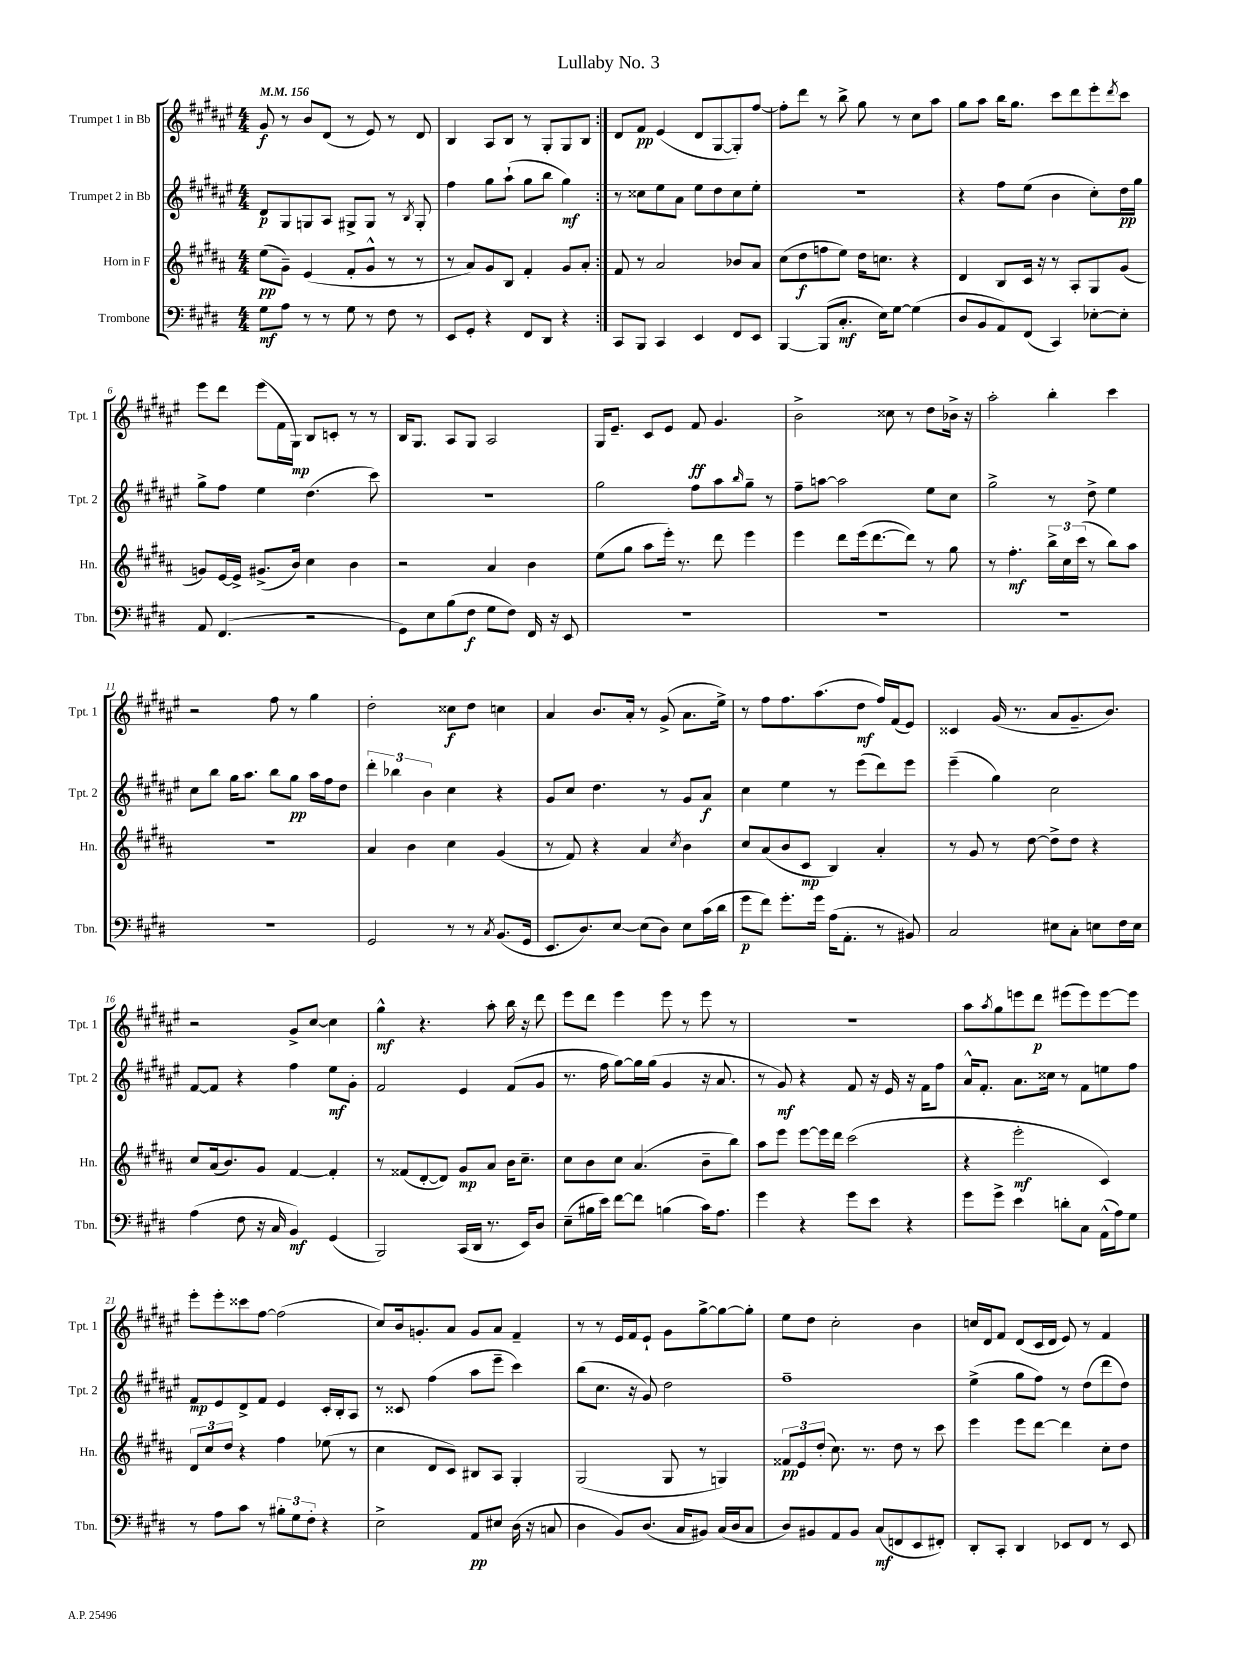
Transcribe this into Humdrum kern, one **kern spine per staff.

**kern	**dynam	**kern	**dynam	**kern	**dynam	**kern	**dynam
*part4	*part4	*part3	*part3	*part2	*part2	*part1	*part1
*staff4	*staff4	*staff3	*staff3	*staff2	*staff2	*staff1	*staff1
*I"Trombone	*	*I"Horn in F	*	*I"Trumpet 2 in Bb	*	*I"Trumpet 1 in Bb	*
*I'Tbn.	*	*I'Hn.	*	*I'Tpt. 2	*	*I'Tpt. 1	*
*clefF4	*	*clefG2	*	*clefG2	*	*clefG2	*
*k[f#c#g#d#]	*	*k[f#c#g#d#a#]	*	*k[f#c#g#d#a#e#]	*	*k[f#c#g#d#a#e#]	*
*M4/4	*	*M4/4	*	*M4/4	*	*M4/4	*
*MM156	*	*MM156	*	*MM156	*	*MM156	*
=1	=1	=1	=1	=1	=1	=1	=1
8G#\L	mf	(8ee\L	pp	8d#/L	p	8g#/	f
8A\J	.	8g#~\J)	.	8G#/	.	8r	.
8r	.	(4e/	.	8Gn/	.	8b/L	.
8r	.	.	.	8A#/J	.	(8d#/J	.
8G#\	.	8f#'/L	.	8G#X^/L	.	8r	.
8r	.	8g#^^/J	.	8G#/J	.	8e#/)	.
8F#\	.	8r	.	8r	.	8r	.
.	.	.	.	8qB/	.	.	.
8r	.	8r	.	8G#'/	.	8d#/	.
=2	=2	=2	=2	=2	=2	=2	=2
8EE/L	.	8r	.	4ff#\	.	4B/	.
8GG#'/J	.	8a#/L)	.	.	.	.	.
4r	.	8g#/	.	8gg#\L	.	8A#/L	.
.	.	8B/J	.	(8aa#`\J	.	8B/J	.
8FF#/L	.	4f#'/	.	8gg#\L	.	8r	.
8DD#/J	.	.	.	8bb\J	.	8G#'/L	.
4r	.	8g#/L	.	4gg#\)	mf	8G#/	.
.	.	8a#'/J	.	.	.	8B/J	.
=3:|!	=3:|!	=3:|!	=3:|!	=3:|!	=3:|!	=3:|!	=3:|!
8CC#/L	.	8f#/	.	8r	.	8d#/L	.
8BBB/J	.	8r	.	8cc##X\L	.	8f#/J	pp
4CC#/	.	2a#/	.	8ee#\	.	(4e#/	.
.	.	.	.	8a#\J	.	.	.
4EE/	.	.	.	8ee#\L	.	8d#/L	.
.	.	.	.	8dd#\	.	[8G#/	.
8FF#/L	.	8b-X/L	.	8cc##\	.	8G#'/])	.
8EE/J	.	8a#/J	.	8ee#'\J	.	[8ff#/J	.
=4	=4	=4	=4	=4	=4	=4	=4
[4BBB/	.	(8cc#\L	.	1r	.	8ff#'\L]	.
.	.	8dd#\	f	.	.	8ddd#\J	.
(8BBB/L]	.	8ffn\	.	.	.	8r	.
8.C#'/J	mf	8ee\J)	.	.	.	8bb^\	.
.	.	16dd#\KL	.	.	.	8gg#\	.
16E\KL)	.	8.ccn\J	.	.	.	.	.
[8G#\J	.	.	.	.	.	8r	.
(4G#\]	.	4r	.	.	.	8cc#\L	.
.	.	.	.	.	.	8aa#\J	.
=5	=5	=5	=5	=5	=5	=5	=5
8D#/L	.	4d#/	.	4r	.	8gg#\L	.
8BB/	.	.	.	.	.	8aa#\J	.
8AA/)	.	8B/L	.	8ff#\L	.	16bb\KL	.
.	.	.	.	.	.	8.gg#\J	.
(8FF#/J	.	16c#/Jk	.	(8ee#\J	.	.	.
.	.	16r	.	.	.	.	.
4CC#/)	.	8r	.	4b\	.	8ccc#\L	.
.	.	8A#'/L	.	.	.	8ddd#\	.
[8E-X'\L	.	8G#/	.	8cc#'\L)	.	8eee#'\	.
.	.	.	.	.	.	8qddd#/	.
8E-'\J]	.	(8g#/J	.	16dd#\L	pp	8ccc#\J	.
.	.	.	.	16gg#\JJ	.	.	.
!!LO:LB:g=z
=6	=6	=6	=6	=6	=6	=6	=6
8AA/	.	8gn/L)	.	8gg#^\L	.	8eee#\L	.
(4.FF#/	.	[16e/L	.	8ff#\J	.	8ddd#\J	.
.	.	16e^/JJ]	.	.	.	.	.
.	.	(8.g#X^/L	.	4ee#\	.	(8eee#\L	.
.	.	.	.	.	.	16f#\L	.
.	.	16b/Jk)	.	.	.	16G#\JJ)	mp
2r	.	4cc#\	.	(4.dd#\	.	8B/L	.
.	.	.	.	.	.	8cn'/J	.
.	.	4b\	.	.	.	8r	.
.	.	.	.	8ccc#\)	.	8r	.
=7	=7	=7	=7	=7	=7	=7	=7
8GG#\L)	.	2r	.	1r	.	16B/KL	.
.	.	.	.	.	.	8.G#/J	.
8E\	.	.	.	.	.	.	.
(8B\	.	.	.	.	.	8A#/L	.
8F#\J	f	.	.	.	.	8G#/J	.
8G#\L	.	4a#/	.	.	.	2A#/	.
8F#\J)	.	.	.	.	.	.	.
16FF#/	.	4b\	.	.	.	.	.
16r	.	.	.	.	.	.	.
8EE/	.	.	.	.	.	.	.
=8	=8	=8	=8	=8	=8	=8	=8
1r	.	(8ee\L	.	2gg#\	.	16G#/KL	.
.	.	.	.	.	.	8.e#~/J	.
.	.	8gg#\J	.	.	.	.	.
.	.	8aa#\L	.	.	.	8c#/L	.
.	.	16eee'\Jk)	.	.	.	8e#/J	.
.	.	8.r	.	.	.	.	.
.	.	.	.	8ff#\L	.	8f#/	ff
.	.	8ddd#\	.	8aa#\	.	4.g#/	.
.	.	.	.	16qqbb/	.	.	.
.	.	4eee\	.	8gg#~\J	.	.	.
.	.	.	.	8r	.	.	.
=9	=9	=9	=9	=9	=9	=9	=9
1r	.	4eee\	.	8ff#~\L	.	2b^\	.
.	.	.	.	[8aan\J	.	.	.
.	.	8ddd#\L	.	2aa\]	.	.	.
.	.	(16eee\k	.	.	.	.	.
.	.	[8.ddd#\	.	.	.	.	.
.	.	.	.	.	.	8cc##X\	.
.	.	8ddd#\J])	.	.	.	8r	.
.	.	8r	.	8ee#\L	.	8dd#\L	.
.	.	8gg#\	.	8cc#\J	.	16b-X^\Jk	.
.	.	.	.	.	.	16r	.
=10	=10	=10	=10	=10	=10	=10	=10
1r	.	8r	.	2gg#^\	.	2aa#'\	.
.	.	4.ff#'\	mf	.	.	.	.
.	.	24bb^\LL	.	8r	.	4bb'\	.
.	.	24cc#\	.	.	.	.	.
.	.	(24ccc#\JJ	.	.	.	.	.
.	.	8r	.	8dd#^\	.	.	.
.	.	8bb\L)	.	4ee#\	.	4ccc#\	.
.	.	8aa#\J	.	.	.	.	.
!!LO:LB:g=z
=11	=11	=11	=11	=11	=11	=11	=11
1r	.	1r	.	8cc#\L	.	2r	.
.	.	.	.	8bb\J	.	.	.
.	.	.	.	16gg#\KL	.	.	.
.	.	.	.	8.aa#\J	.	.	.
.	.	.	.	8bb\L	.	8ff#\	.
.	.	.	.	8gg#\J	pp	8r	.
.	.	.	.	16aa#\LL	.	4gg#\	.
.	.	.	.	16ff#\J	.	.	.
.	.	.	.	8dd#\J	.	.	.
=12	=12	=12	=12	=12	=12	=12	=12
2GG#/	.	4a#/	.	6ddd#'\	.	2dd#'\	.
.	.	.	.	6bb-X\	.	.	.
.	.	4b\	.	.	.	.	.
.	.	.	.	6b\	.	.	.
8r	.	4cc#\	.	4cc#\	.	8cc##X\L	f
8r	.	.	.	.	.	8dd#\J	.
8qC#/	.	.	.	.	.	.	.
(8.BB/L	.	(4g#/	.	4r	.	4ccn\	.
16GG#/Jk	.	.	.	.	.	.	.
=13	=13	=13	=13	=13	=13	=13	=13
8.EE/L	.	8r	.	8g#/L	.	4a#/	.
.	.	8f#/)	.	8cc#/J	.	.	.
8.D#/)	.	.	.	.	.	.	.
.	.	4r	.	4.dd#\	.	8.b/L	.
[8E/J	.	.	.	.	.	.	.
.	.	.	.	.	.	16a#'/Jk	.
(8E\L]	.	4a#/	.	.	.	8r	.
8D#\J)	.	.	.	8r	.	(8g#^/	.
.	.	8qcc#/	.	.	.	.	.
8E\L	.	4b\	.	8g#/L	.	8.a#\L	.
(16c#\L	.	.	.	8a#/J	f	.	.
16d#\JJ	.	.	.	.	.	16ee#^\Jk)	.
=14	=14	=14	=14	=14	=14	=14	=14
8g#\L	p	8cc#/L	.	4cc#\	.	8r	.
8f#\J)	.	(8a#/	.	.	.	8ff#\L	.
8.g#'\L	.	8b/	.	4ee#\	.	8.ff#\	.
.	.	8c#/J	mp	.	.	.	.
16g#\Jk	.	.	.	.	.	(8.aa#\	.
(16A\KL	.	4B/)	.	8r	.	.	.
8.AA'\J	.	.	.	.	.	.	.
.	.	.	.	(8eee#\L	.	8dd#\J	mf
8r	.	4a#'/	.	8ddd#\)	.	16ff#/LL)	.
.	.	.	.	.	.	(16f#/J	.
8BB#X/)	.	.	.	8eee#\J	.	8e#/J)	.
=15	=15	=15	=15	=15	=15	=15	=15
2C#/	.	8r	.	(4eee#~\	.	4c##X/	.
.	.	8g#/	.	.	.	.	.
.	.	8r	.	4gg#\)	.	(16g#/	.
.	.	.	.	.	.	8.r	.
.	.	[8dd#\	.	.	.	.	.
8E#X\L	.	8dd#^\L]	.	2cc#\	.	8a#/L	.
8C#'\J	.	8dd#\J	.	.	.	8.g#~/	.
8En\L	.	4r	.	.	.	.	.
.	.	.	.	.	.	8.b/J)	.
16F#\L	.	.	.	.	.	.	.
16E\JJ	.	.	.	.	.	.	.
!!LO:LB:g=z
=16	=16	=16	=16	=16	=16	=16	=16
(4A\	.	8cc#/L	.	[8f#/L	.	2r	.
.	.	(16a#/k	.	8f#/J]	.	.	.
.	.	8.b/)	.	.	.	.	.
8F#\	.	.	.	4r	.	.	.
16r	.	8g#/J	.	.	.	.	.
16C#/	.	.	.	.	.	.	.
4BB/)	mf	[4f#/	.	4ff#\	.	8g#^/L	.
.	.	.	.	.	.	[8cc#/J	.
(4GG#/	.	4f#'/]	.	8ee#\L	mf	4cc#\]	.
.	.	.	.	8g#'\J	.	.	.
=17	=17	=17	=17	=17	=17	=17	=17
2BBB/)	.	8r	.	2f#/	.	4gg#^^\	mf
.	.	(8f##X/L	.	.	.	.	.
.	.	[8d#'/	.	.	.	4.r	.
.	.	8d#/J])	.	.	.	.	.
(16CC#/LL	.	8g#/L	mp	4e#/	.	.	.
16DD#/JJ	.	.	.	.	.	.	.
8.r	.	8a#/J	.	.	.	8aa#'\	.
.	.	16b\KL	.	(8f#/L	.	16bb\	.
16EE/KL)	.	8.cc#~\J	.	.	.	16r	.
8D#/J	.	.	.	8g#/J	.	8ddd#\	.
=18	=18	=18	=18	=18	=18	=18	=18
(8E~\L	.	8cc#\L	.	8.r	.	8eee#\L	.
16B#X\L	.	8b\	.	.	.	8ddd#\J	.
16e\JJ)	.	.	.	16ff#\	.	.	.
[8f#\L	.	8cc#\J	.	[8gg#\L)	.	4eee#\	.
8f#\J]	.	(4.a#/	.	16gg#\L]	.	.	.
.	.	.	.	(16gg#\JJ	.	.	.
(4Bn\	.	.	.	4g#/	.	8eee#\	.
.	.	.	.	.	.	8r	.
16c#\KL)	.	8b~\L	.	16r	.	8eee#\	.
8.A\J	.	.	.	8.a#/	.	.	.
.	.	8bb\J)	.	.	.	8r	.
=19	=19	=19	=19	=19	=19	=19	=19
4g#\	.	8aa#\L	.	8r	.	1r	.
.	.	8eee\J	.	8g#/)	mf	.	.
4r	.	[8eee\L	.	4r	.	.	.
.	.	16eee\L]	.	.	.	.	.
.	.	16ddd#\JJ	.	.	.	.	.
8g#\L	.	(2ccc#\	.	8f#/	.	.	.
8e\J	.	.	.	16r	.	.	.
.	.	.	.	16e#/	.	.	.
4r	.	.	.	16r	.	.	.
.	.	.	.	16f#\KL	.	.	.
.	.	.	.	8ff#\J	.	.	.
=20	=20	=20	=20	=20	=20	=20	=20
8g#\L	.	4r	.	16a#^^/KL	.	8aa#\L	.
.	.	.	.	8.f#'/J	.	.	.
.	.	.	.	.	.	8qaa#/	.
8g#^\J	.	.	.	.	.	8gg#\	.
4e\	.	2eee'\	mf	8.a#\L	.	8eeen\	.
.	.	.	.	.	.	8ddd#\J	p
.	.	.	.	16cc##X\Jk	.	.	.
8dn'\L	.	.	.	8r	.	(8eee#X\L	.
8C#\J	.	.	.	8f#\L	.	8eee#\)	.
(16AA^^\LL	.	4c#/)	.	8een\	.	[8eee#\	.
16A\J)	.	.	.	.	.	.	.
8G#\J	.	.	.	8ff#\J	.	8eee#\J]	.
!!LO:LB:g=z
=21	=21	=21	=21	=21	=21	=21	=21
8r	.	12d#/L	.	8f#/L	mp	8eee#'\L	.
.	.	12cc#/	.	.	.	.	.
8A\L	.	.	.	8e#/	.	8eee#'\	.
.	.	12dd#/J	.	.	.	.	.
8c#\J	.	4r	.	8d#^/	.	8ccc##X\	.
8r	.	.	.	8f#/J	.	[8ff#\J	.
12B#X'\L	.	4ff#\	.	4e#/	.	(2ff#\]	.
12G#\	.	.	.	.	.	.	.
12F#'\J	.	.	.	.	.	.	.
4r	.	(8ee-X\	.	16c#'/LL	.	.	.
.	.	.	.	16B'/J	.	.	.
.	.	8r	.	8A#/J	.	.	.
=22	=22	=22	=22	=22	=22	=22	=22
2E^\	.	4cc#\	.	8r	.	8cc#/L)	.
.	.	.	.	8c##X/	.	16b/k	.
.	.	.	.	.	.	8.gn'/	.
.	.	8d#/L	.	(4ff#\	.	.	.
.	.	8c#/J)	.	.	.	8a#/J	.
8AA/L	pp	8B#X/L	.	8aa#\L	.	8g/L	.
8E#X/J	.	8A#/J	.	8eee#~\J	.	8a#/J	.
(16D#\	.	4G#'/	.	4ccc#\)	.	4f#~/	.
16r	.	.	.	.	.	.	.
8Cn/	.	.	.	.	.	.	.
=23	=23	=23	=23	=23	=23	=23	=23
4D#\	.	(2G#/	.	(8bb\L	.	8r	.
.	.	.	.	8.cc#\J	.	8r	.
8BB/L)	.	.	.	.	.	16e#/LL	.
.	.	.	.	16r	.	16f#/J	.
(8.D#/J	.	.	.	8g#/)	.	8e#`/J	.
.	.	8G#/	.	2dd#\	.	8g#\L	.
16C#/KL	.	.	.	.	.	.	.
8BB#X/J)	.	8r	.	.	.	[8gg#^\	.
(16C#/LL	.	4Gn/)	.	.	.	8gg#\_	.
16D#/J	.	.	.	.	.	.	.
8C#/J	.	.	.	.	.	8gg#'\J]	.
=24	=24	=24	=24	=24	=24	=24	=24
8D#/L)	.	12f##X/L	pp	1ff#~	.	8ee#\L	.
.	.	12e/	.	.	.	.	.
8BB#X/	.	.	.	.	.	8dd#\J	.
.	.	(12dd#'/J	.	.	.	.	.
8AA/	.	8.cc#\)	.	.	.	2cc#'\	.
8BB#/J	.	.	.	.	.	.	.
.	.	8.r	.	.	.	.	.
(8C#/L	mf	.	.	.	.	.	.
8FFn/	.	8dd#\	.	.	.	.	.
8EE/	.	8r	.	.	.	4b\	.
8FF#X'/J)	.	8ccc#\	.	.	.	.	.
=25	=25	=25	=25	=25	=25	=25	=25
8DD#'/L	.	4eee\	.	(4ee#^\	.	16ccn/LL	.
.	.	.	.	.	.	16d#/J	.
8CC#'/J	.	.	.	.	.	8f#/J	.
4DD#/	.	8eee\L	.	8gg#\L	.	(8d#/L	.
.	.	[8ddd#\J	.	8ff#\J)	.	16c#/L	.
.	.	.	.	.	.	16d#/JJ	.
8EE-X/L	.	4ddd#\]	.	8r	.	8e#/)	.
8FF#/J	.	.	.	(8dd#\L	.	8r	.
8r	.	8cc#'\L	.	8ddd#\	.	4f#/	.
8EE-/	.	8dd#\J	.	8dd#\J)	.	.	.
==	==	==	==	==	==	==	==
*-	*-	*-	*-	*-	*-	*-	*-
